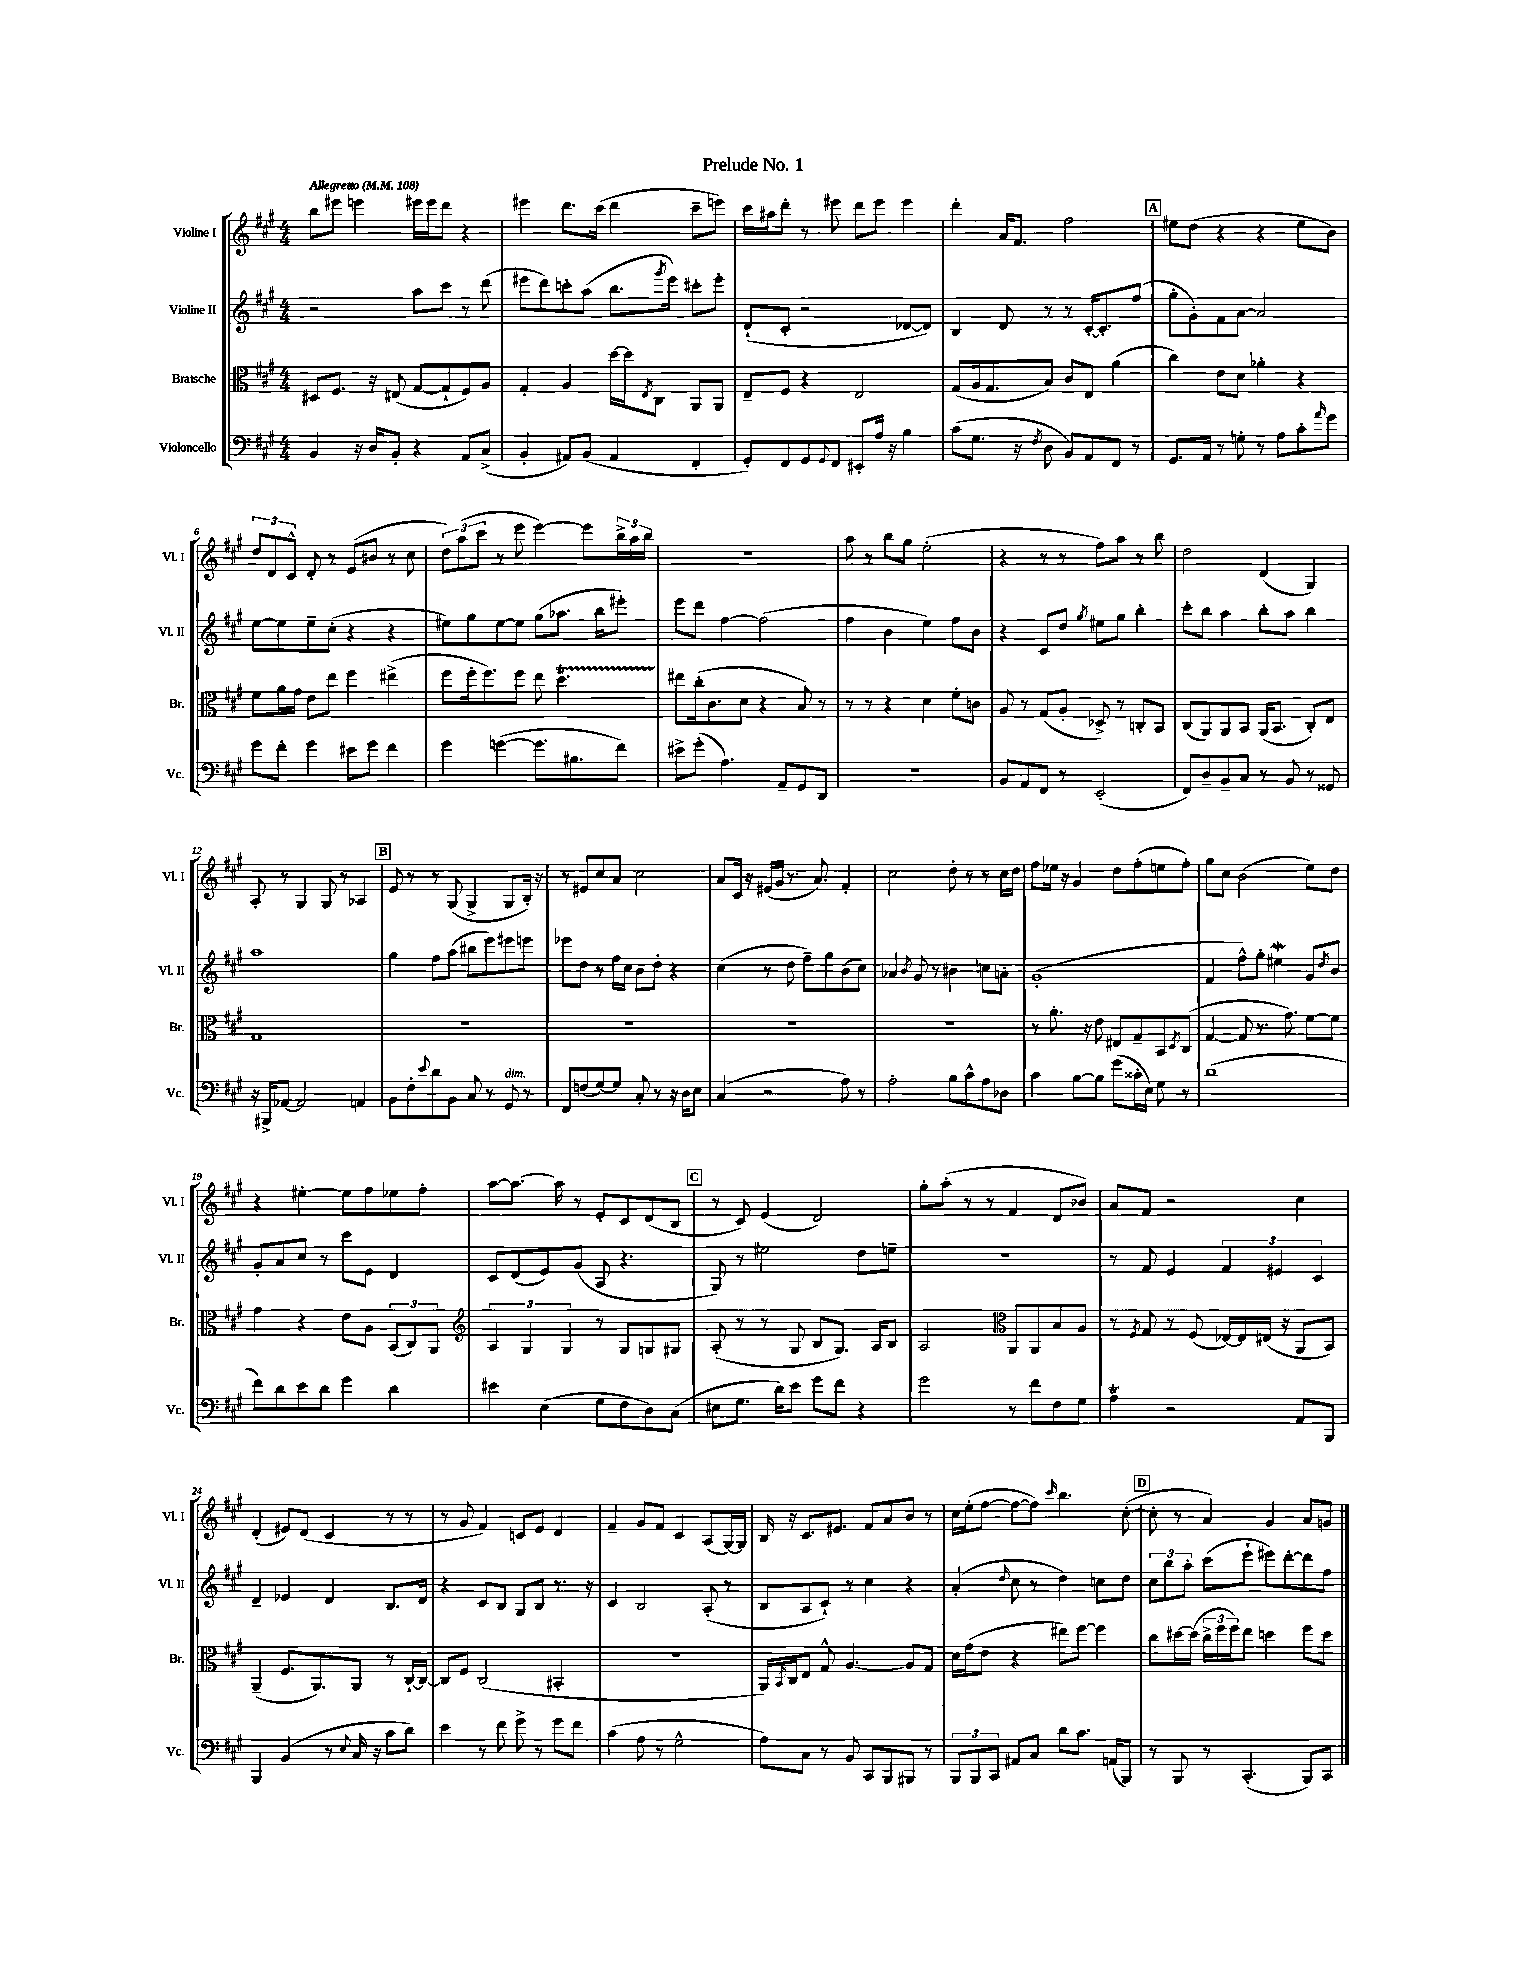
\header { title = "Prelude No. 1" }
<<
\new StaffGroup <<
\new Staff = "s0" \with { instrumentName = "Violine I" shortInstrumentName = "Vl. I" } {
    \clef treble \key a \major \numericTimeSignature \time 4/4 \tempo "Allegretto" 4 = 108
    b''8 eis'''8 e'''4 eis'''16 eis'''16 d'''8 r4 |
    eis'''4 d'''8. cis'''16( d'''4 cis'''8-- e'''8) |
    cis'''16 ais''16 d'''8-. r8 eis'''8 d'''8 eis'''8 eis'''4 |
    d'''4-. a'16 fis'8. fis''2 |
    \mark \markup { \box "A" } eis''8 d''8( r4 r4 eis''8 b'8) |
    \tuplet 3/2 { d''8 d'8 cis'8-^ } d'8-. r8 e'8( bis'8 r8 cis''8 |
    \tuplet 3/2 { d''8) a''8( cis'''8 } r8 e'''8 e'''4~) e'''8 \tuplet 3/2 { b''16-> a''16 b''16 } |
    R1 |
    a''8 r8 b''8 gis''8 e''2-.( |
    r4 r8 r8 fis''8) a''8 r8 b''8 |
    d''2 d'4( gis4) |
    a8-. r8 gis4 gis8 r8 aes4 |
    \mark \markup { \box "B" } e'8 r8 r8 gis8( gis4-> gis8 b16-.) r16 |
    r8 eis'8 cis''8 a'8 cis''2 |
    a'8 cis'16 r16 eis'16( gis'16 r8. a'8.) fis'4-. |
    cis''2 d''8-. r8 r8 cis''16 d''16 |
    fis''8 ees''16 r16 gis'4 d''8 fis''8-.( e''8 fis''8-.) |
    gis''8 cis''8 b'2( e''8) d''8 |
    r4 eis''4~-. eis''8 fis''8 ees''8 fis''8-. |
    a''8~ a''8.~ a''16 r8 e'8-. cis'8 d'8( b8 |
    \mark \markup { \box "C" } r8 cis'8) e'4( d'2) |
    gis''8-. a''8-.( r8 r8 fis'4 d'8 bes'8) |
    a'8 fis'8 r2 cis''4 |
    d'4-.( eis'8) d'8( cis'4 r8 r8 |
    r8 gis'8 fis'4) c'8 e'8 d'4 |
    fis'4-- gis'8 fis'8 cis'4 a8( gis16~) gis16 |
    b16 r16 cis'8. eis'8. fis'8 a'8 b'8 r8 |
    cis''16 e''16-.( fis''8~ fis''8~ fis''8) \grace { cis'''16 } b''4. cis''8~-.( |
    \mark \markup { \box "D" } cis''8-. r8 a'4) gis'4 a'8 g'8 \bar "|." |
}
\new Staff = "s1" \with { instrumentName = "Violine II" shortInstrumentName = "Vl. II" } {
    \clef treble \key a \major \numericTimeSignature \time 4/4
    r2 a''8 cis'''8 r8 d'''8( |
    eis'''8 d'''8) c'''8-. a''8( b''8. \acciaccatura { gis'''8 } eis'''16) cis'''8-. eis'''8-. |
    d'8-!( cis'8-. r2 des'8~ des'8) |
    b4 d'8 r8 r8 cis'16~-. cis'8.-. fis''8( |
    \mark \markup { \box "A" } gis''8-. gis'8-.) fis'8 a'8~ a'2 |
    e''8~ e''8 e''8-- cis''8-.( r4 r4 |
    eis''8) gis''8 eis''8~ eis''8 gis''8( aes''8. b''16 eis'''8-.) |
    e'''8 d'''8 fis''4~ fis''2( |
    fis''4 b'4 e''4) fis''8 b'8 |
    r4 cis'8 d''8 \acciaccatura { gis''8 } eis''8 gis''8 b''4-. |
    cis'''8-. b''8 a''4 b''8-. a''8 b''4 |
    a''1 |
    \mark \markup { \box "B" } gis''4 fis''8 a''8( bis''8 e'''8) eis'''8 e'''8 |
    ees'''8 d''8 r8 fis''16 cis''16 b'8 d''8-. r4 |
    cis''4( r8 d''8 fis''8--) gis''8 b'8( cis''8) |
    aes'4 \acciaccatura { b'8 } gis'8 r8 bis'4 c''8 a'8-. |
    gis'1-.( |
    fis'4 fis''8-^) gis''8-. eis''4\mordent gis'8 \acciaccatura { d''8 } b'8 |
    gis'8-. a'8 cis''8 r8 cis'''8 e'8 d'4 |
    cis'8 d'8( e'8) gis'8( a8 r4. |
    \mark \markup { \box "C" } gis8) r8 eis''2 d''8 e''8-- |
    R1 |
    r8 fis'8 e'4 \tuplet 3/2 { fis'4 eis'4 cis'4 } |
    d'4-- ees'4 d'4 b8. d'16 |
    r4 cis'8 b8 gis8 b8 r8. r16 |
    cis'4 b2 a8-.( r8 |
    b8 a8 cis'8-!) r8 cis''4 r4 |
    a'4-.( \grace { d''16 } cis''8 r8 d''4) c''8 d''8 |
    \mark \markup { \box "D" } \tuplet 3/2 { cis''8 b''8 a''8-. } cis'''8( e'''8-! eis'''8) d'''8~-. d'''8 fis''8 \bar "|." |
}
\new Staff = "s2" \with { instrumentName = "Bratsche" shortInstrumentName = "Br." } {
    \clef alto \key a \major \numericTimeSignature \time 4/4
    dis8 fis8. r16 eis8( gis8~ gis8-! fis8) a8 |
    gis4-. a4 d''16~ d''16 \acciaccatura { e8 } cis8 a,8 a,8 |
    e8-- fis8 r4 e2 |
    gis8( a16 gis8. b8) cis'8 e8 a'4( |
    \mark \markup { \box "A" } cis''4) e'8 d'8 aes'4-. r4 |
    fis'8 a'16 gis'16 e'8 e''8 fis''4 eis''4->( |
    fis''8 fis''16-. fis''8.) fis''8 e''8 d''4.\startTrillSpan |
    eis''8\stopTrillSpan cis''16-.( cis'8. d'8 r4 b8) r8 |
    r8 r8 r4 d'4 fis'8-. c'8 |
    a8 r8 gis8( a8-. des8->) r8 c8-. b,8 |
    cis8( a,8) a,8 b,8 a,16( b,8. cis8-.) e8 |
    gis1 |
    \mark \markup { \box "B" } R1 |
    R1 |
    R1 |
    R1 |
    r8 a'8.-. r16 e'8 eis8 gis8-- b,8 \acciaccatura { d8 } cis8( |
    gis4~ gis8 r8. gis'8.) fis'8~ fis'8 |
    gis'4 r4 e'8 a8 \tuplet 3/2 { b,8( cis8) a,8 } |
    \clef treble \tuplet 3/2 { a4 gis4 gis4 } r8 gis8 g8 gis8 |
    \mark \markup { \box "C" } a8-.( r8 r8 gis8 b8 gis8.) a16 b8 |
    a2 \clef alto a,8 a,8 b8 a8 |
    r8 \acciaccatura { fis8 } gis8 r8 fis8( ees16~) ees16 eis16( r16 a,8 b,8) |
    a,4--( fis8. a,8.) a,8 r8 cis16~-! cis16~ |
    cis8 fis8 cis2( bis,4-. |
    R1 |
    a,16) \acciaccatura { b,8 } cis16 e8 gis8-^ a4.~ a8 gis8 |
    d'16 gis'16( e'8 r4 eis''8) fis''8~ fis''4 |
    \mark \markup { \box "D" } cis''8 dis''16~ dis''16( \tuplet 3/2 { cis''16-> fis''16 fis''16) } e''8 d''4 fis''8 d''8 \bar "|." |
}
\new Staff = "s3" \with { instrumentName = "Violoncello" shortInstrumentName = "Vc." } {
    \clef bass \key a \major \numericTimeSignature \time 4/4
    b,4 r16 d16 b,8-. r4 a,8 cis8->( |
    b,4-. ais,8) b,8( ais,4 fis,4-. |
    gis,8-.) fis,8 gis,8 \appoggiatura { gis,8 } fis,8 eis,8-. a16 r16 b4 |
    cis'8( gis8. r16 \acciaccatura { fis8 } d8 b,8) a,8 fis,8 r8 |
    \mark \markup { \box "A" } gis,8. a,16 r8 g8-. r8 a8 cis'8-. \grace { a'16 } gis'8 |
    gis'8 fis'8-. gis'4 eis'8 gis'8 fis'4 |
    gis'4 g'4~( g'8. bis8. fis'8) |
    eis'8-> gis'8-.( a4.) a,8-- gis,8 d,8 |
    r1 |
    b,8 a,8 fis,8 r8 e,2-.( |
    fis,8) d8-- b,8-- cis8 r8 b,8 r8 gisis,8 |
    r16 bis,,16-> aes,8~ aes,2 a,4 |
    \mark \markup { \box "B" } b,8 fis8-. \appoggiatura { e'8 } d'8 b,8 cis8 r8 gis,8^\markup { \italic "dim." } r8 |
    fis,8 f8( gis8~) gis8 cis8-. r8 r16 d16 e8 |
    cis4( r2 a8) r8 |
    a2-. b8 cis'8-^ a8 des8 |
    cis'4 b8~ b8 gis'8( cisis'16-. e16) gis8 r8 |
    d'1( |
    fis'8) d'8 e'8 d'8 gis'4 d'4 |
    eis'4 e4( gis8 fis8 d8) cis8( |
    \mark \markup { \box "C" } eis8 gis8. d'16) e'8 gis'8 fis'8 r4 |
    gis'2 r8 fis'8 fis8 gis8 |
    a4\trill r2 a,8 b,,8 |
    b,,4 b,4( r8 \appoggiatura { e8 } cis16 r16 cis'8 d'8) |
    e'4 r8 fis'8 gis'8-> r8 gis'8 fis'8 |
    cis'4( a8 r8 gis2-^ |
    a8) cis8 r8 b,8 cis,8 b,,8 bis,,8 r8 |
    \tuplet 3/2 { b,,8 b,,8 cis,8 } ais,8 cis8 d'8 cis'8. a,16( b,,8) |
    \mark \markup { \box "D" } r8 b,,8 r8 cis,4.-.( b,,8) cis,8 \bar "|." |
}
>>
>>
